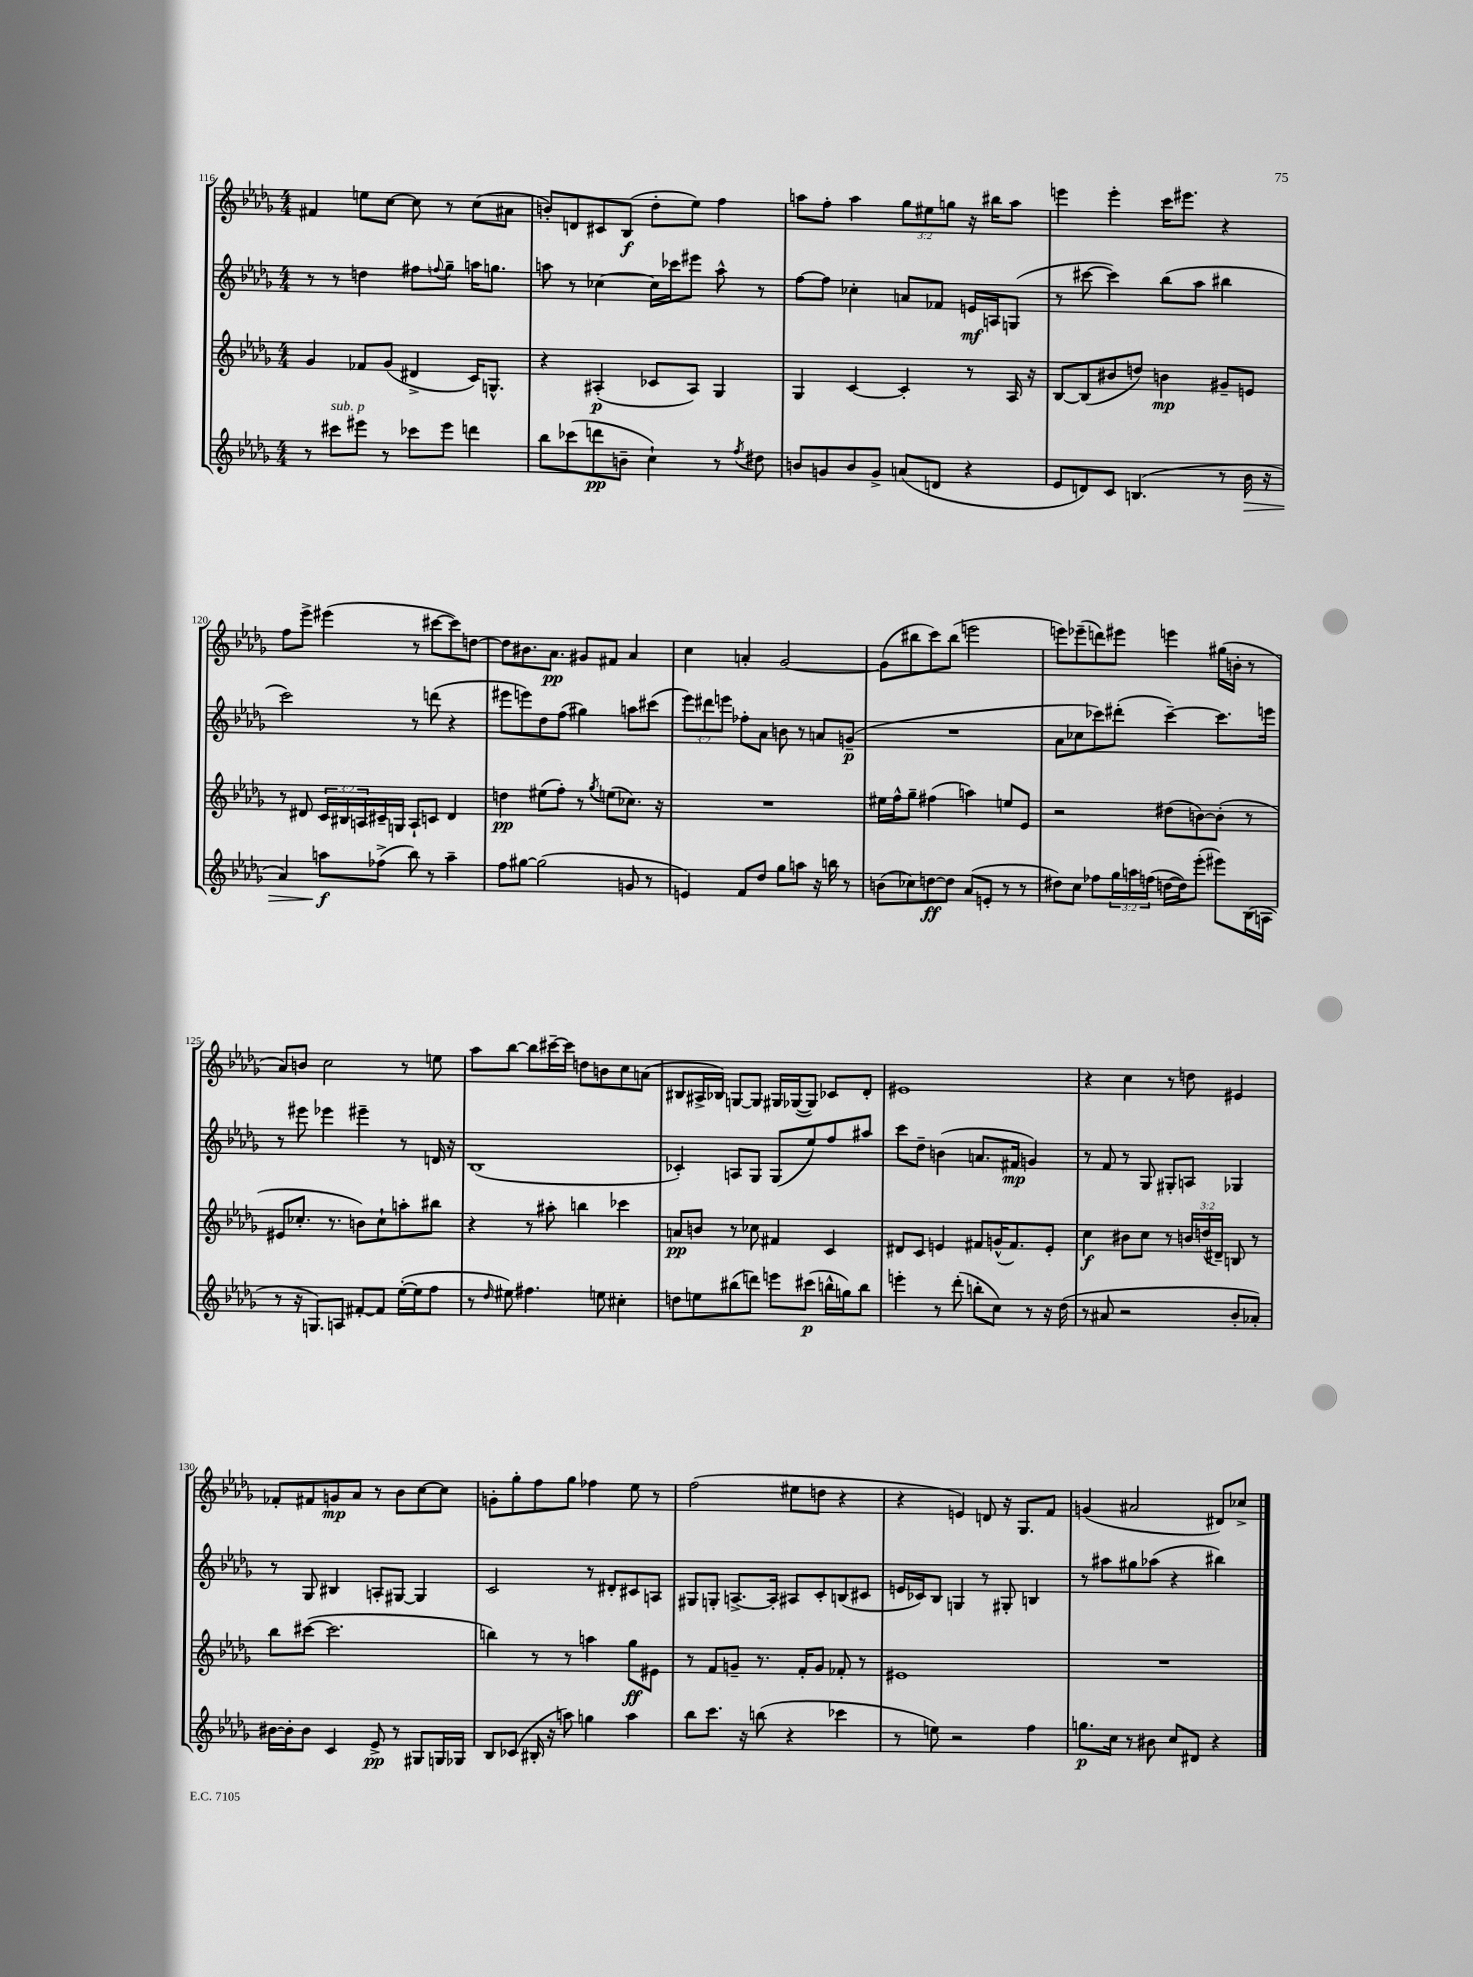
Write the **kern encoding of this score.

**kern	**kern	**kern	**kern
*staff4	*staff3	*staff2	*staff1
*clefG2	*clefG2	*clefG2	*clefG2
*k[b-e-a-d-g-]	*k[b-e-a-d-g-]	*k[b-e-a-d-g-]	*k[b-e-a-d-g-]
*M4/4	*M4/4	*M4/4	*M4/4
8r	4g-	8r	4f#
8ccc#	.	8r	.
8eee#	8f-	4dd	8ee
8r	(8g-	.	[8cc
8ccc-	4d#^	8ff#	8cc]
.	.	8qqff	.
8eee#	.	8gg-~	8r
4ddd	16c)	16aa	(8cc
.	8.G^^	8.gg	.
.	.	.	8a#
=	=	=	=
8bb-	4r	8aa	8b')
(8ccc-	.	8r	8d
8ddd	(4A#'	[4cc-	8c#
8b~	.	.	(8B-
4cc`)	8c-	16cc-]	8dd-'
.	.	16ccc-	.
.	8A#)	8eee#	8ee-)
8r	4G-	8aa^^	4ff
8qff	.	.	.
8dd#	.	8r	.
=	=	=	=
8b	4G-	[8ff	8aa
8g	.	8ff]	8ff'
8b	[4c	4cc-'	4aa
8g^	.	.	.
(8a	4c']	8a	12gg-
.	.	.	12ee#
8d	.	8f-	.
.	.	.	12gg
4r	8r	16e	16r
.	.	16A	16bb#
.	16A-	(8G	8aa
.	16r	.	.
=	=	=	=
8e-	[8B-	8r	4eee
8d)	(8B-]	[8ccc#	.
8c	8b#	4ccc#])	4eee'
(4.B	8dd)	.	.
.	4b	(8bb-	16ccc
.	.	.	8.eee#
.	.	8aa-	.
8r	8g#~	4bb#	4r
16b-	8e	.	.
16r	.	.	.
=	=	=	=
4a-)	8r	2ccc)	8ff
.	8d#	.	8eee-^
8aa	24c	.	(4eee#
.	24B#	.	.
.	24A	.	.
(8ff-^	16c#~	.	.
.	16G	.	.
8bb-)	8A`	8r	8r
8r	8c	(8ddd	[8ccc#
4aa~	4d#	4r	8ccc#])
.	.	.	[8dd
=	=	=	=
8ff	4dd	8eee#	8dd]
[8gg#	.	8eee)	8.b#
(2gg#]	(8ee#	8dd-	.
.	.	.	8.a-
.	8ff')	(8ff	.
.	8r	4gg#)	8g#
.	8qgg-	.	.
.	(8ee	.	8f#
8g	8.cc-)	8aa	4a-
8r	.	(8ccc#	.
.	16r	.	.
=	=	=	=
4e)	1r	12eee-)	4cc
.	.	12ddd#	.
.	.	12eee	.
8f	.	8ff-'	4a'
8dd-	.	8a-	.
8gg-	.	8b	[2g-
8aa	.	8r	.
16r	.	8a	.
16bb	.	.	.
8r	.	(8g~	.
=	=	=	=
(8b	16ee#	1r	(8g-]
.	16ff^^	.	.
8cc-)	8gg-~	.	8bb#
[8dd	(4ff#	.	8ccc)
8dd]	.	.	(8bb#
(8a-	4aa)	.	2eee
8e'	.	.	.
8r	8ee	.	.
8r	8e-	.	.
=	=	=	=
8dd#)	2r	8a-	8eee)
8cc	.	8cc-	(8eee-~
8ff-	.	8ccc-)	8ddd)
24gg-	.	(8ddd#'	8eee#
24aa	.	.	.
(24ff	.	.	.
[16dd	(8dd#	[4ccc-~)	4eee
16dd])	.	.	.
(8eee-'	[8b)	.	.
8eee#)	(8b']	8.ccc-]	(16gg#
.	.	.	16b'
(16B-	8r	.	8r
16A	.	16eee	.
=	=	=	=
8r	8e#	8r	8a-)
16r	8.cc-'	8eee#	8b
8.G)	.	.	.
.	.	4eee-	2cc
.	8.r	.	.
8A	.	.	.
[8f#'	8b)	4eee#~	.
8f#]	8cc-`	.	.
([16ee-'	8aa'	8r	8r
16ee-]	.	.	.
8ff	8bb#	16d	8ee
.	.	16r	.
=	=	=	=
8r	4r	(1B-	8aa-
16qqdd-	.	.	.
8ee#)	.	.	[8bb-
4.ff#	8r	.	8bb-]
.	8aa#'	.	[16ccc#~
.	.	.	16ccc#]
.	4bb	.	8dd
8ee	.	.	8b
4cc#'	4ccc-	.	8cc
.	.	.	(8a
=	=	=	=
8dd	8a	4c-')	8B#
8ee	8b	.	16A#^
.	.	.	16B-)
(8bb#	8r	8A	[8G
8ddd)	8cc-	8G-	8G]
8eee	4f#	(8G-	16G#
.	.	.	([16G-
(8ccc#	.	8ee-)	8G-])
16bb^^	4c	8ff	8c-
16gg)	.	.	.
8bb	.	8aa#	8d-'
=	=	=	=
4eee'	8d#	8ccc	1e#
.	8c	8dd-~	.
8r	4e	(4b	.
(8ddd-'	.	.	.
8bb'	8f#	8.a	.
8cc)	(16g^^	.	.
.	8.f#)	16f#	.
8r	.	4g)	.
16r	8e'	.	.
(16dd-	.	.	.
=	=	=	=
8r	4cc	8r	4r
8a#	.	8f	.
2r	8b#	8r	4cc
.	8cc	8G-	.
.	8r	8G#'	8r
.	24b	8A	8dd
.	(24dd	.	.
.	24d#~)	.	.
8b-'	8B	4G-	4e#
8a-')	8r	.	.
=	=	=	=
[16b#	8bb-	8r	8f-'
16b#']	.	.	.
8b#	([8ccc#	8G-	8f#
4c	2.ccc#]	4B#	8g
.	.	.	8a-
8e-^	.	8A'	8r
8r	.	[8G#	8b-
8G#	.	4G#]	[8cc
16G	.	.	8cc]
16G-	.	.	.
=	=	=	=
8B-	4bb)	2c	8g'
(8c-	.	.	8gg-'
16B#'	8r	.	8ff
16r	.	.	.
8aa)	8r	.	8gg-
4gg	4aa	8r	4ff-
.	.	8d#'	.
4aa	8gg-	8c#	8ee-
.	8e#	8A	8r
=	=	=	=
8bb-	8r	8G#	(2ff
8.ccc	8f	8G'	.
.	8g~	[8.A^	.
16r	.	.	.
(8bb	8.r	.	.
.	.	16A']	.
4r	.	8A#	8ee#
.	16f'	.	.
.	8g	8c'	8dd
4ccc-	8f-'	(8B	4r
.	8r	8c#	.
=	=	=	=
8r	1e#	16e	4r
.	.	16c-)	.
8ee)	.	8B-	.
2r	.	4G	4e)
.	.	8r	8d
.	.	8G#'	16r
.	.	.	8.G-
4ff	.	4B	.
.	.	.	8f
=	=	=	=
8.gg	1r	8r	(4g
.	.	8aa#	.
16cc	.	.	.
8r	.	8gg#	2a#
8b#	.	(8aa-	.
8cc	.	4r	.
8d#	.	.	.
4r	.	4bb#)	8d#)
.	.	.	8cc-^
==	==	==	==
*-	*-	*-	*-
